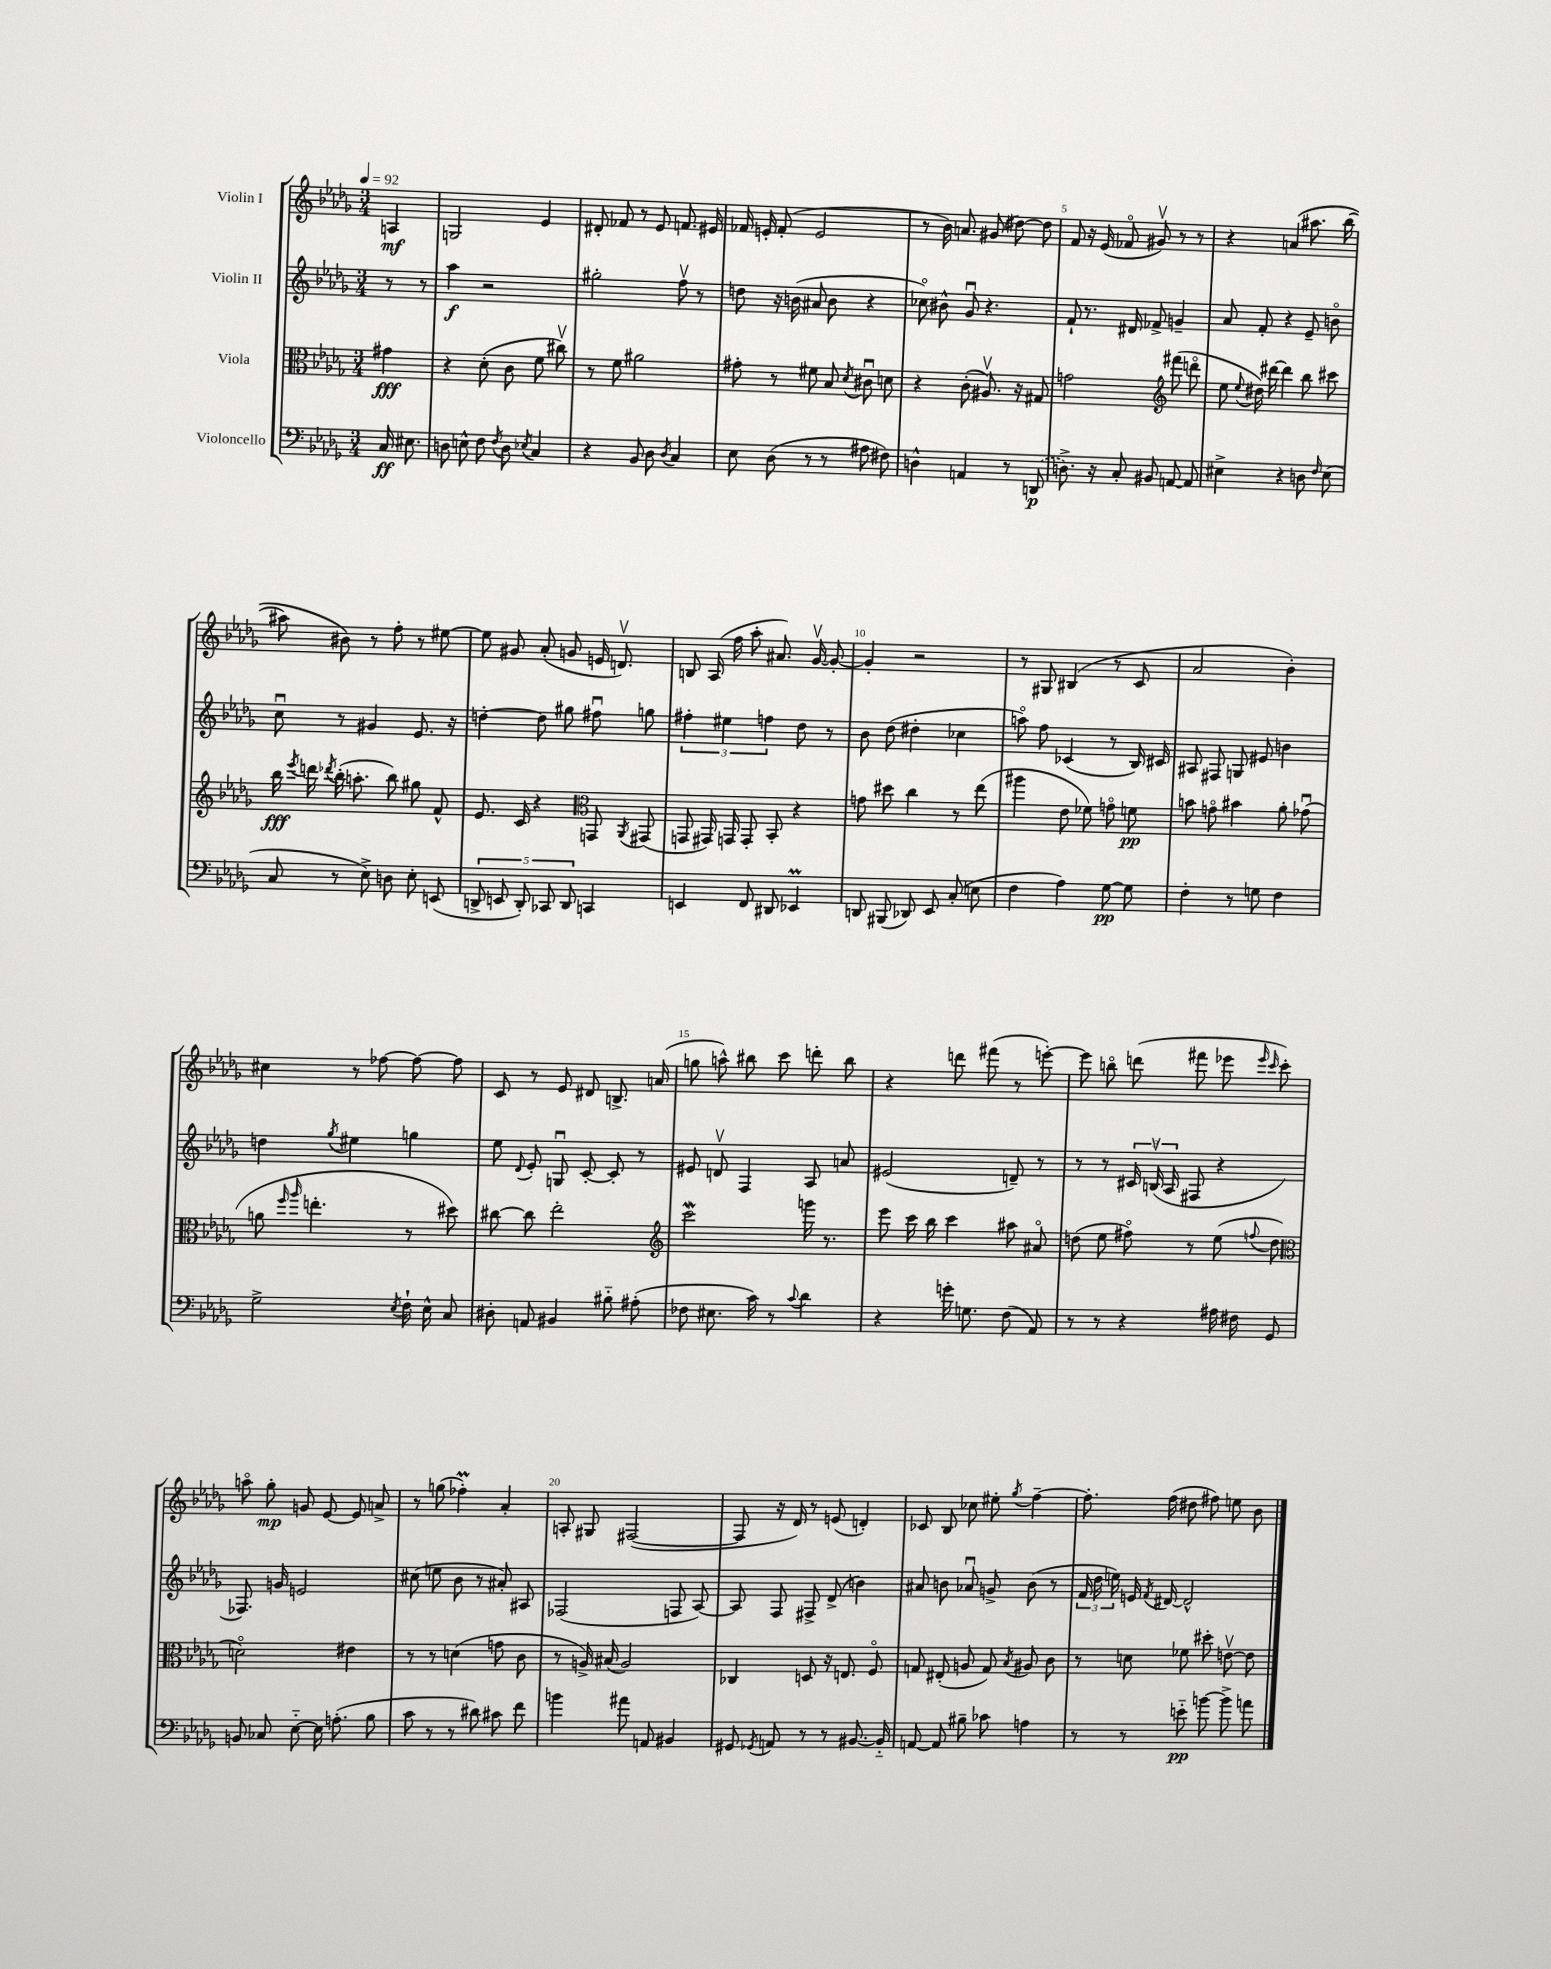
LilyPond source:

<<
\new StaffGroup <<
\new Staff = "s0" \with { instrumentName = "Violin I" } {
    \clef treble \key des \major \numericTimeSignature \time 3/4 \partial 4 \tempo 4 = 92
    \autoBeamOff a4\mf |
    g2 ees'4 |
    dis'8-. fes'8 r8 ees'8 f'8. eis'16 |
    fes'16 e'16-. fes'8-.( e'2 |
    r8 bes'16) a'8. gis'8( dis''8~) dis''8 |
    f'8 r16 ees'16( fes'8\flageolet gis'8\upbow) r8 r8 |
    r4 a'4\( ais''8. bes''16( |
    ais''8) bis'8\) r8 f''8-. r8 eis''8~ |
    eis''8 gis'8 aes'8-.( g'8 e'16 d'8.\upbow) |
    b8 aes16( f''16 aes''8-. ais'8.) ges'16~\upbow ges'8~-. |
    ges'4-. r2 |
    r8 gis8 bis4( r8 c'8 |
    aes'2 bes'4-.) |
    cis''4 r8 fes''8~ fes''8~ fes''8 |
    c'8 r8 ees'8 dis'8 b8.-> a'16( |
    g''8 a''8-^) bis''8 c'''8 d'''8-. bis''8 |
    r4 d'''8 fis'''8( r8 e'''8~-.) |
    e'''8 b''8\flageolet d'''8( fis'''8 ees'''8 \grace { ees'''16 c'''16 } c'''8-.) |
    a''8\flageolet ges''8-.\mp g'8 ees'8~ ees'8 a'8-> |
    r8 g''8( fes''4-.\prall) aes'4-. |
    a8-. gis8 fis2~( |
    fis8 r16 des'16) r8 e'8( d'4-.) |
    ces'8 bes8 ces''8 eis''8-. \acciaccatura { ges''8 } f''4~-- |
    f''8.-. f''16( dis''8 fis''8) e''8 bes'8 \bar "|." |
}
\new Staff = "s1" \with { instrumentName = "Violin II" } {
    \clef treble \key des \major \numericTimeSignature \time 3/4 \partial 4
    \autoBeamOff r8 r8 |
    aes''4\f r2 |
    gis''2-. f''8\upbow r8 |
    d''8 r16 b'16( ais'8 b'8 r4 |
    ces''8\flageolet) bis'8-^ ges'8\downbow r4. |
    f'8-! r8. dis'16 fes'8-> g'4-- |
    aes'8 f'8-. r4 ees'8-- b'8\flageolet |
    c''8\downbow r8 gis'4 ees'8. r16 |
    d''4~-. d''8 gis''8 fis''8\downbow g''8 |
    \tuplet 3/2 { fis''4-. eis''4 f''4 } des''8 r8 |
    bes'8 des''8( dis''4-. ces''4 |
    a''8\flageolet) f''8 ces'4( r8 bes16) cis'16 |
    ais8 fis8 g8 eis'8 b'4 |
    d''4 \acciaccatura { ges''8 } eis''4 g''4 |
    ees''8 \appoggiatura { des'8 } ees'8-. g8\downbow c'8~-. c'8-. r8 |
    eis'8 d'8\upbow f4 aes8 a'8 |
    eis'2( d'8--) r8 |
    r8 r8 \tuplet 3/2 { cis'16 b16\upbow( aes16 } fis8 r4 |
    fes8.) g'16 e'2 |
    cis''8( e''8 bes'8 r8 ais'8-.) ais8 |
    fes2( f8 aes8~) |
    aes8 f8 fis8-> des'8->( b'4) |
    ais'8 b'8 aes'8\downbow g'8-> b'8( r8 |
    \tuplet 3/2 { f'16 des''16 e''16) } e'16 \acciaccatura { f'8 } dis'16~ dis'2-^ \bar "|." |
}
\new Staff = "s2" \with { instrumentName = "Viola" } {
    \clef alto \key des \major \numericTimeSignature \time 3/4 \partial 4
    \autoBeamOff gis'4\fff |
    r4 des'8-.( c'8 f'8 cis''8\upbow) |
    r8 f'8 ais'2 |
    gis'8-. r8 fis'8 bes8 \acciaccatura { des'8 } cis'8\downbow d'8 |
    r4 c'8-.( ais8.\upbow) r16 gis8 |
    g'2 \clef treble fis'''8( d'''8\flageolet |
    ees''8 \appoggiatura { ees''8 } dis''16) dis'''16~ dis'''4 bes''8 cis'''8 |
    bes''16\fff \acciaccatura { ees'''8 } d'''16 \acciaccatura { des'''8 } bes''16-.( a''8.-. bes''8) gis''8 f'8-^ |
    ees'8. c'16 r4 \clef alto g,8 \acciaccatura { aes,8 } gis,8( |
    g,8 gis,16) g,16 g,8-. bes,8-. r4 |
    g'8 dis''8 c''4 r8 ees''8( |
    ais''4 ees'8 fes'8) g'8\flageolet f'8\pp |
    b'8 g'8\flageolet bis'4 aes'8-. ges'8\downbow( |
    a'8 \grace { f''16 aes''16 } e''4.-. r8 dis''8) |
    cis''8~ cis''8 ees''2-. |
    \clef treble c'''2\mordent g'''16 r8. |
    ees'''8 c'''16 bes''16 c'''4 ais''8 ais'8\flageolet |
    d''8( ees''8 fis''8\flageolet) r8 ees''8( \appoggiatura { f''8 } d''8 |
    \clef alto d'2\flageolet) eis'4 |
    r8 r8 d'4( g'8 c'8 |
    r8 a16->) bis16( a2) |
    ces4 d8 r16 e8. f8\flageolet |
    g8 eis8-.( a8 g8) \acciaccatura { bes8 } ais8 c'8 |
    r8 d'8 fes'8 dis''8-. e'8~\upbow e'8 \bar "|." |
}
\new Staff = "s3" \with { instrumentName = "Violoncello" } {
    \clef bass \key des \major \numericTimeSignature \time 3/4 \partial 4
    \autoBeamOff c16\ff eis8. |
    d8 e8-^ f8 \acciaccatura { f8 } d8 \acciaccatura { ees8 } c4 |
    r4 bes,8 des8 \acciaccatura { des8 } c4 |
    ees8 des8( r8 r8 ais8 fis8) |
    d4-^ a,4 r8 \once \slurDashed d,8\p( |
    d8.->) r16 c8-. bis,8 a,8~ a,8 |
    eis4-> r4 d8 \grace { f16 } eis8( |
    c8 r8 ees8->) d8 ees8-. e,8( |
    \tuplet 5/4 { d,8-> e,8 d,8-.) ces,8 d,8 } c,4 |
    e,4 f,8 dis,8 ees,4\prall |
    d,8 bis,,8( des,8) ees,8 c8-.( e8 |
    f4 aes4) ges8~\pp ges8 |
    f4-. r8 g8 f4 |
    ges2-> \acciaccatura { ees8 } f16-! ees16-^ c8 |
    dis8-. a,8 bis,4 bis8-_ ais8-.( |
    fes8 eis8. c'16) r8 \appoggiatura { c'8 } des'4 |
    r4 g'16-. g8. f8( aes,8) |
    r8 r8 r4 ais16 fis16 ges,8 |
    b,8 ces8 ees8~-_ ees16 a8.-.( bes8 |
    c'8 r8 r8 dis'8) cis'8 f'8 |
    b'4 ais'8 a,8 bis,4 |
    gis,8 \acciaccatura { ges,8 } a,8 r8 r8 bis,8.~ bis,16-_ |
    a,8~ a,8 bis8-- ces'8 a4 |
    r8 r8 e'8-_\pp b'8~ b'8-> a'8 \bar "|." |
}
>>
>>
\layout { \context { \Score \override BarNumber.break-visibility = ##(#f #t #t) barNumberVisibility = #(every-nth-bar-number-visible 5) } }
